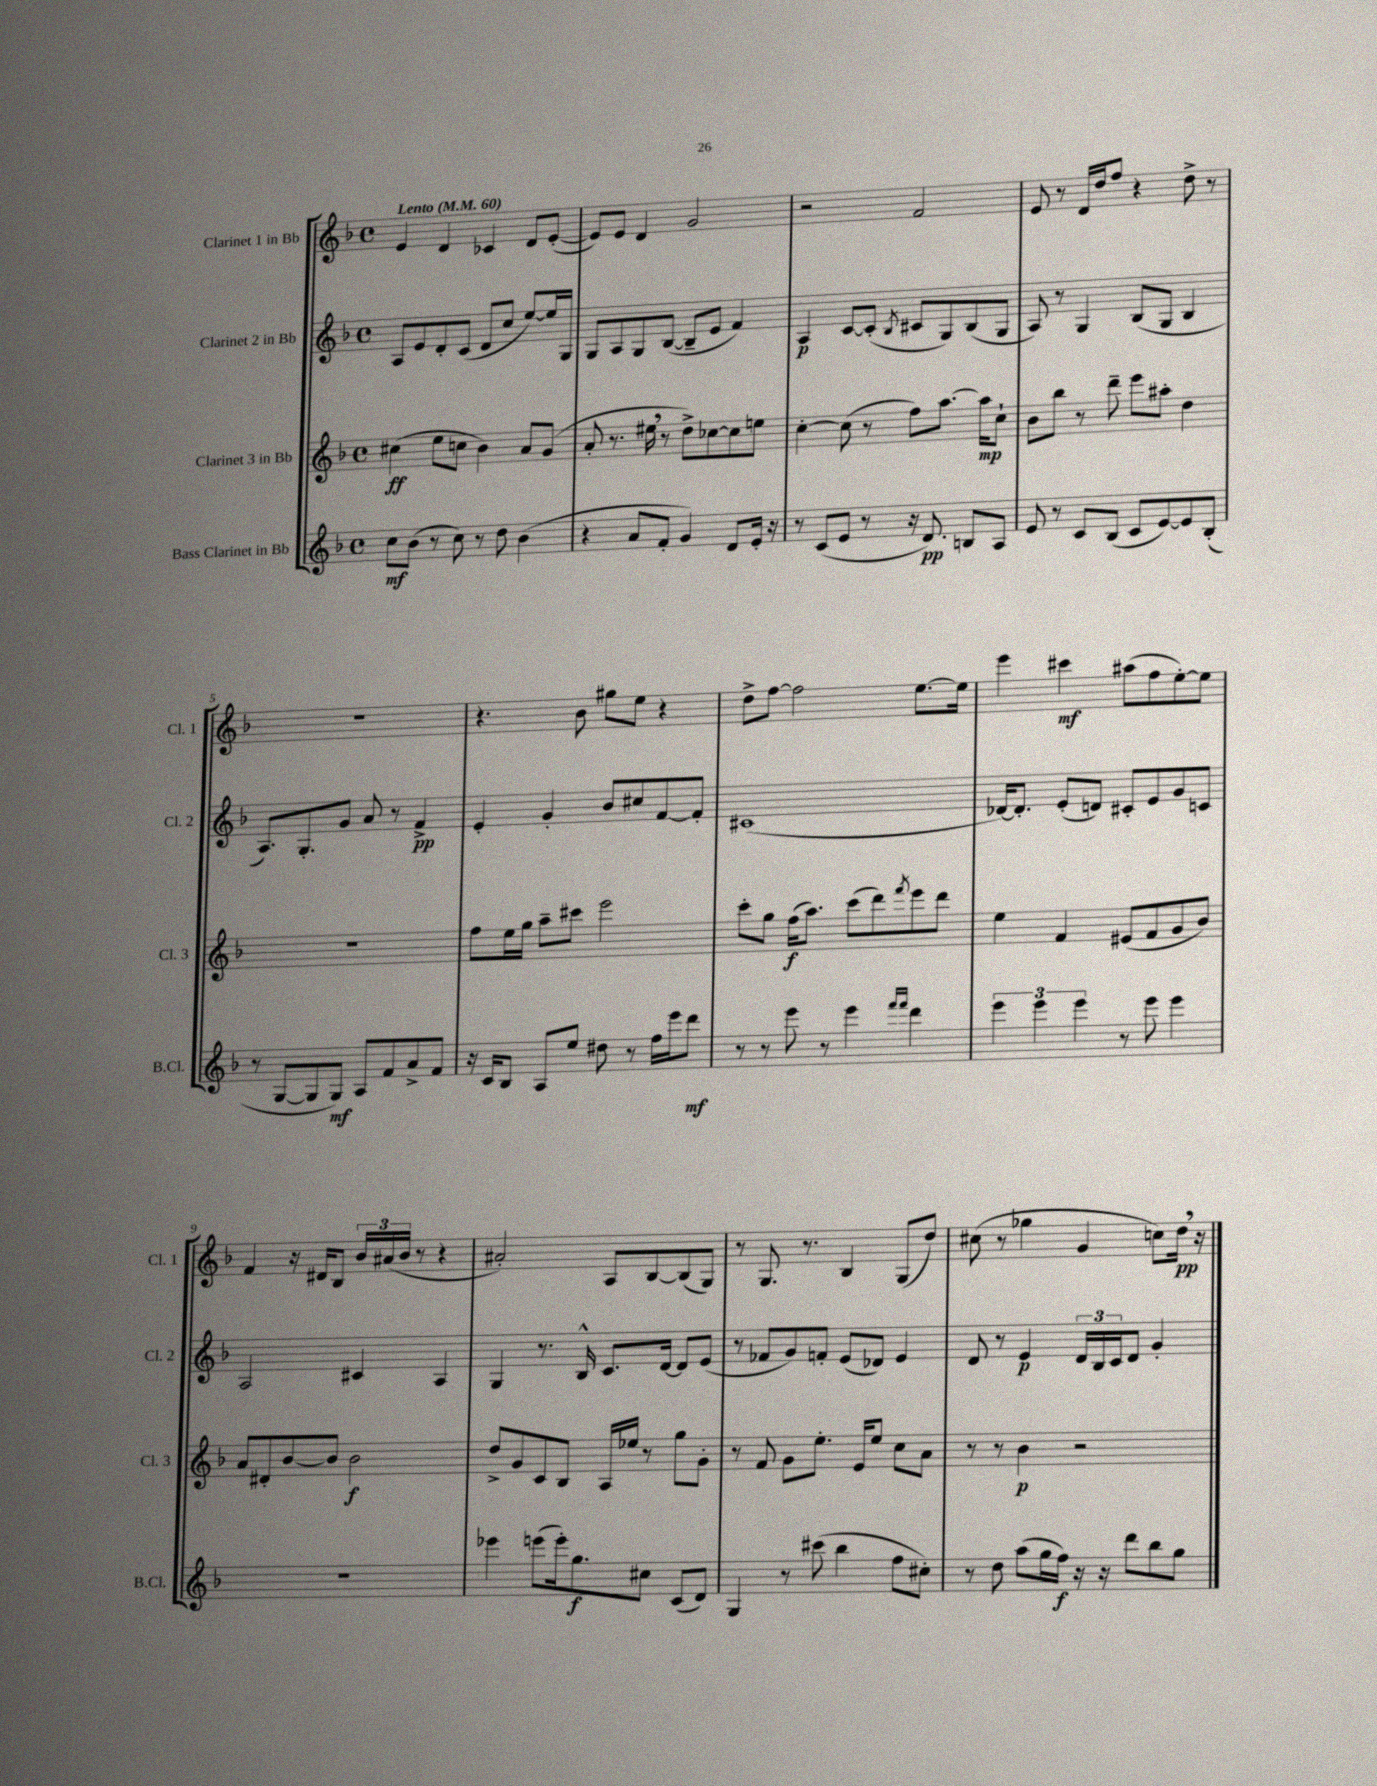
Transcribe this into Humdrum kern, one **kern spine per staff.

**kern	**dynam	**kern	**dynam	**kern	**dynam	**kern	**dynam
*part4	*part4	*part3	*part3	*part2	*part2	*part1	*part1
*staff4	*staff4	*staff3	*staff3	*staff2	*staff2	*staff1	*staff1
*I"Bass Clarinet in Bb	*	*I"Clarinet 3 in Bb	*	*I"Clarinet 2 in Bb	*	*I"Clarinet 1 in Bb	*
*I'B.Cl.	*	*I'Cl. 3	*	*I'Cl. 2	*	*I'Cl. 1	*
*clefG2	*	*clefG2	*	*clefG2	*	*clefG2	*
*k[b-]	*	*k[b-]	*	*k[b-]	*	*k[b-]	*
*M4/4	*	*M4/4	*	*M4/4	*	*M4/4	*
*met(c)	*	*met(c)	*	*met(c)	*	*met(c)	*
*MM60	*	*MM60	*	*MM60	*	*MM60	*
=1	=1	=1	=1	=1	=1	=1	=1
!	!	!	!	!	!	!LO:TX:a:B:t=Lento	!
8cc\L	mf	(4cc#X\	ff	8A/L	.	4e/	.
(8b-\J	.	.	.	8e/	.	.	.
8r	.	8ee\L	.	8d'/	.	4d/	.
8cc\)	.	8ccn\J	.	(8c/J	.	.	.
8r	.	4b-\)	.	8d/L	.	4c-X/	.
8dd\	.	.	.	8cc/J	.	.	.
(4b-\	.	8a/L	.	[8ee/L)	.	8d/L	.
.	.	(8g/J	.	16ee/L]	.	([8e'/J	.
.	.	.	.	16G/JJ	.	.	.
=2	=2	=2	=2	=2	=2	=2	=2
4r	.	8a'/	.	8G/L	.	8e/L])	.
.	.	8.r	.	8A/	.	8e/J	.
8a/L	.	.	.	8G/	.	4d/	.
.	.	16ee#X,\	.	.	.	.	.
8f'/J	.	8r	.	([8B-/J	.	.	.
4g/)	.	8dd^\L)	.	8B-~/L]	.	2g/	.
.	.	[8cc-X\	.	8e/J	.	.	.
8d/L	.	8cc-\]	.	4f/)	.	.	.
16e'/Jk	.	8een\J	.	.	.	.	.
16r	.	.	.	.	.	.	.
=3	=3	=3	=3	=3	=3	=3	=3
8r	.	[4cc'\	.	4A/	p	2r	.
(8c/L	.	.	.	.	.	.	.
8e/J	.	(8cc\]	.	[8c/L	.	.	.
8r	.	8r	.	(8c'/J]	.	.	.
.	.	.	.	8qB-/	.	.	.
16r	.	8ff\L)	.	8c#X/L	.	2f/	.
8.d/)	pp	.	.	.	.	.	.
.	.	[8.aa\J	.	8G/)	.	.	.
8Bn/L	.	.	.	(8B-/	.	.	.
.	.	16aa\KL]	mp	.	.	.	.
8A/J	.	8cc`\J	.	8G/J	.	.	.
=4	=4	=4	=4	=4	=4	=4	=4
8e/	.	8b-\L	.	8A/)	.	8e/	.
8r	.	8bb-\J	.	8r	.	8r	.
8c/L	.	8r	.	4G/	.	16d/LL	.
.	.	.	.	.	.	16dd/J	.
(8B-/J	.	8ddd~\	.	.	.	8ff/J	.
8c/L	.	8eee\L	.	(8B-/L	.	4r	.
[8e/)	.	8aa#X'\J	.	8G/J	.	.	.
8e/]	.	4dd\	.	4B-/	.	8dd^\	.
(8B-'/J	.	.	.	.	.	8r	.
!!LO:LB:g=z
=5	=5	=5	=5	=5	=5	=5	=5
8r	.	1r	.	8.A/L)	.	1r	.
[8G/L	.	.	.	.	.	.	.
.	.	.	.	8.G'/	.	.	.
8G/]	.	.	.	.	.	.	.
8G/J)	mf	.	.	8g/J	.	.	.
8A/L	.	.	.	8a/	.	.	.
8f/	.	.	.	8r	.	.	.
8a^/	.	.	.	4f^/	pp	.	.
8f/J	.	.	.	.	.	.	.
=6	=6	=6	=6	=6	=6	=6	=6
16r	.	8ff\L	.	4e'/	.	4.r	.
16c/KL	.	.	.	.	.	.	.
8B-/J	.	16ee\L	.	.	.	.	.
.	.	16gg\JJ	.	.	.	.	.
8A/L	.	8aa~\L	.	4g'/	.	.	.
8ee/J	.	8ccc#X\J	.	.	.	8b-\	.
8dd#X\	.	2eee\	.	8b-/L	.	8gg#X\L	.
8r	.	.	.	8cc#X/	.	8ee\J	.
16ff\LL	.	.	.	[8f/	.	4r	.
16eee\J	.	.	.	.	.	.	.
8ddd\J	mf	.	.	8f'/J]	.	.	.
=7	=7	=7	=7	=7	=7	=7	=7
8r	.	8ccc'\L	.	(1c#X	.	8dd^\L	.
8r	.	8gg\J	.	.	.	[8ff\J	.
8eee\	.	(16ff\KL	f	.	.	2ff\]	.
.	.	8.aa\J)	.	.	.	.	.
8r	.	.	.	.	.	.	.
4eee\	.	(8ccc\L	.	.	.	.	.
.	.	8ddd\)	.	.	.	.	.
16qqfff/LL	.	.	.	.	.	.	.
16qqfff/JJ	.	8qfff/	.	.	.	.	.
4ddd\	.	8eee\	.	.	.	[8.ee\L	.
.	.	8ddd\J	.	.	.	.	.
.	.	.	.	.	.	16ee\Jk]	.
=8	=8	=8	=8	=8	=8	=8	=8
6eee\	.	4ee\	.	[16d-X/KL)	.	4eee\	.
.	.	.	.	8.d-'/J]	.	.	.
6eee\	.	.	.	.	.	.	.
.	.	4f/	.	(8e'/L	.	4ccc#X\	mf
6eee\	.	.	.	.	.	.	.
.	.	.	.	8dn/J)	.	.	.
8r	.	(8e#X/L	.	8c#X'/L	.	(8aa#X\L	.
8eee\	.	8f/	.	8e/	.	8ff\	.
4eee\	.	8g/	.	8g/	.	[8ee'\)	.
.	.	8b-/J)	.	8cn/J	.	8ee\J]	.
!!LO:LB:g=z
=9	=9	=9	=9	=9	=9	=9	=9
1r	.	8a/L	.	2A/	.	4f/	.
.	.	8d#X'/	.	.	.	.	.
.	.	[8b-/	.	.	.	16r	.
.	.	.	.	.	.	16d#X/KL	.
.	.	8b-/J]	.	.	.	8B-/J	.
.	.	2b-\	f	4c#X/	.	24b-/LL	.
.	.	.	.	.	.	(24a#X/	.
.	.	.	.	.	.	24b-/JJ	.
.	.	.	.	.	.	8r	.
.	.	.	.	4A/	.	4r	.
=10	=10	=10	=10	=10	=10	=10	=10
4eee-X\	.	8dd^/L	.	4G/	.	2a#X'/)	.
.	.	8g/	.	.	.	.	.
(8eeen\L	.	8c/	.	8.r	.	.	.
16eee'\k)	.	8B-/J	.	.	.	.	.
8.gg\	f	.	.	16B-^^/	.	.	.
.	.	16A/LL	.	8.c/L	.	8A/L	.
.	.	16ee-X/JJ	.	.	.	.	.
8cc#X\J	.	8r	.	.	.	[8B-/	.
.	.	.	.	[16d/Jk	.	.	.
(8c/L	.	8gg\L	.	8d/L]	.	(8B-/]	.
8d/J)	.	8g'\J	.	(8e/J	.	8G/J)	.
=11	=11	=11	=11	=11	=11	=11	=11
4G/	.	8r	.	8r	.	8r	.
.	.	8f/	.	8f-X/L	.	8.G/	.
8r	.	8g\L	.	8g/)	.	.	.
.	.	.	.	.	.	8.r	.
(8ccc#X\	.	8.ee'\J	.	8fn'/J	.	.	.
4bb-\	.	.	.	(8e/L	.	4B-/	.
.	.	16e/KL	.	.	.	.	.
.	.	8ee/J	.	8d-X/J)	.	.	.
8ff\L	.	8cc\L	.	4e/	.	(8G/L	.
8cc#X'\J)	.	8a\J	.	.	.	8dd/J)	.
=12	=12	=12	=12	=12	=12	=12	=12
8r	.	8r	.	8d/	.	(8cc#X\	.
8dd\	.	8r	.	8r	.	8r	.
(8aa\L	.	4b-\	p	4e/	p	4gg-X\	.
16gg\L	.	.	.	.	.	.	.
16ff\JJ)	f	.	.	.	.	.	.
16r	.	2r	.	24d/LL	.	4g/	.
.	.	.	.	24B-/	.	.	.
16r	.	.	.	.	.	.	.
.	.	.	.	24c/J	.	.	.
8ddd\L	.	.	.	8d/J	.	.	.
8bb-\	.	.	.	4g'/	.	8ccn\L)	.
8gg\J	.	.	.	.	.	16dd,\Jk	pp
.	.	.	.	.	.	16r	.
==	==	==	==	==	==	==	==
*-	*-	*-	*-	*-	*-	*-	*-
